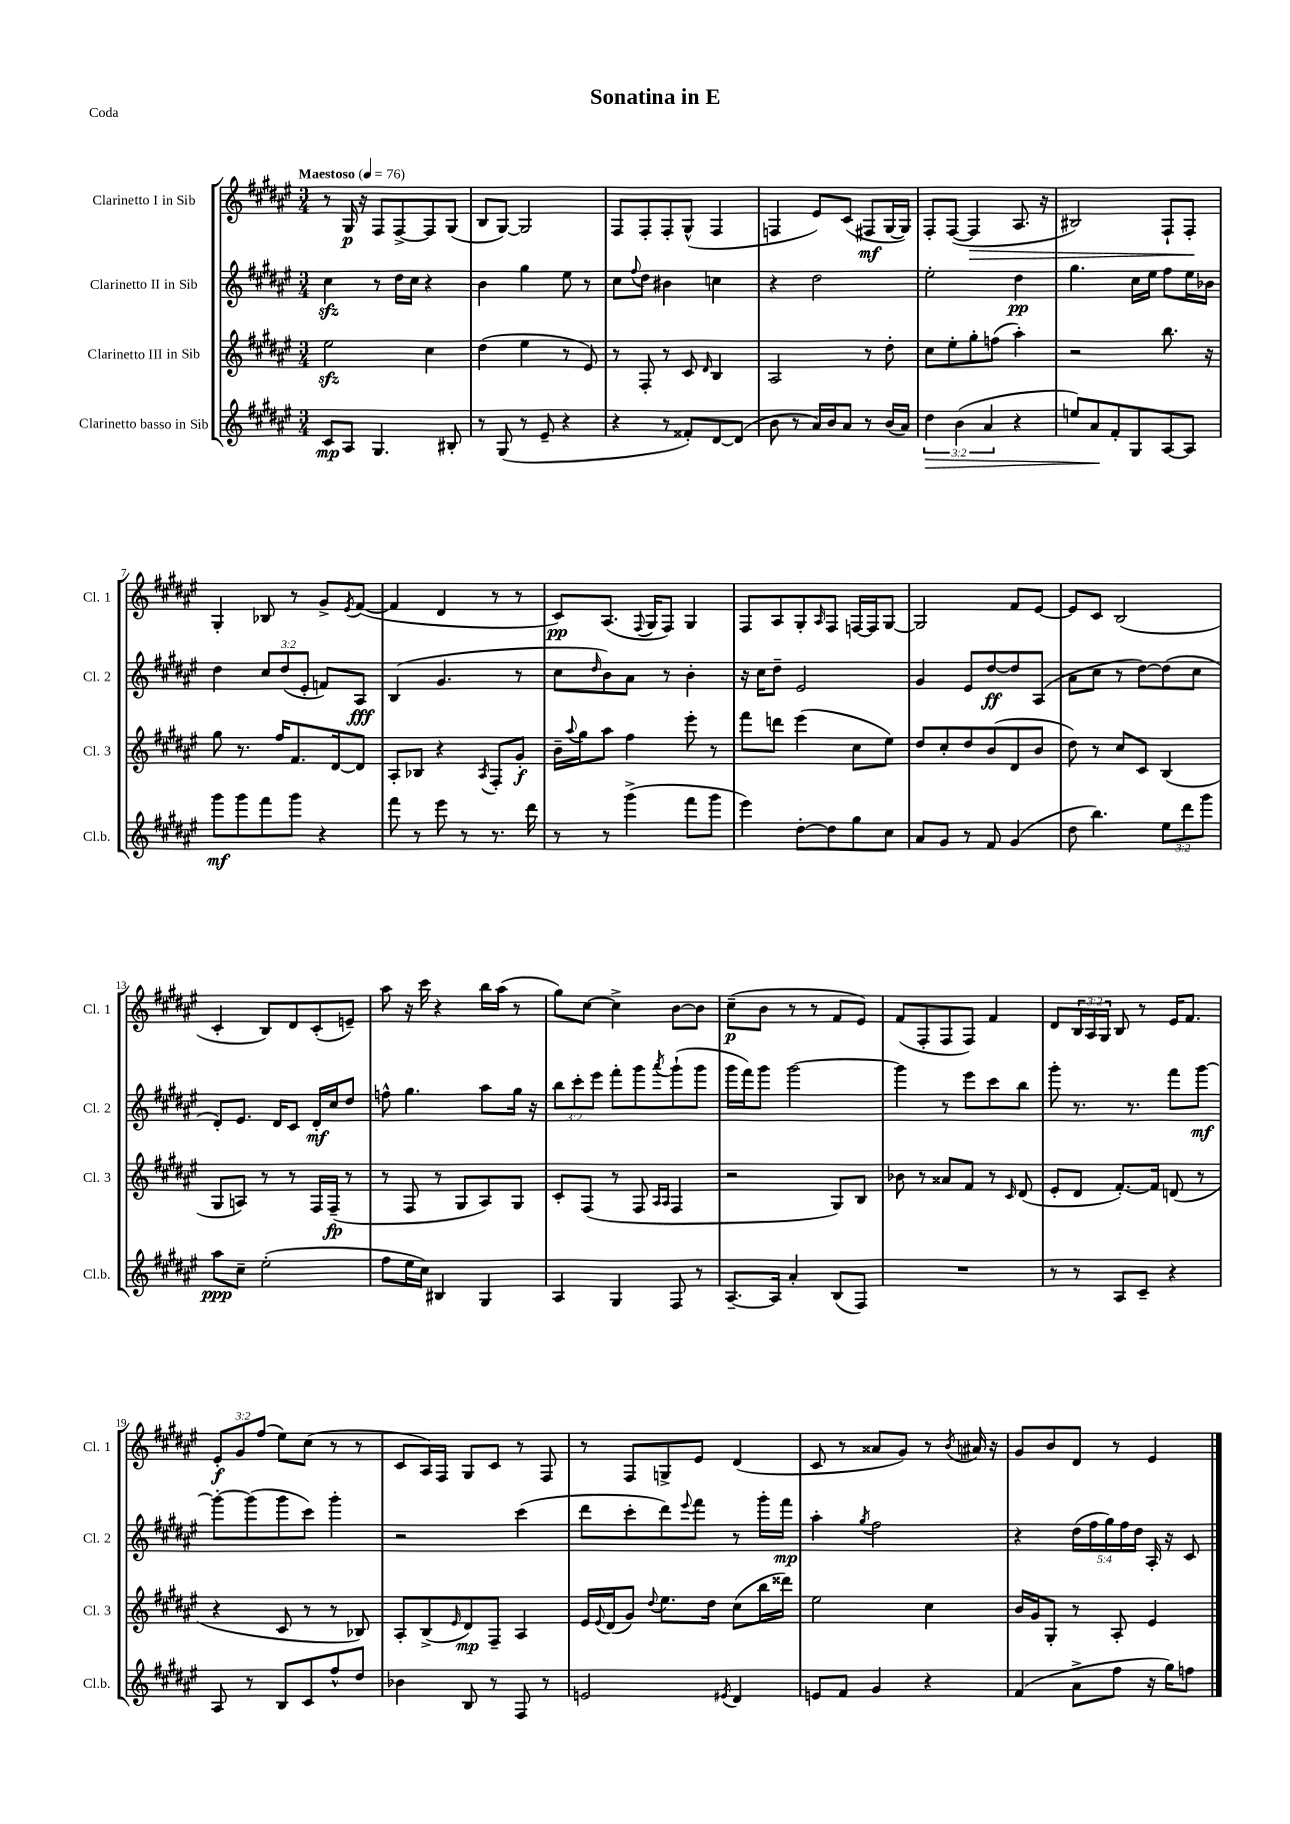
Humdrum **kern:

**kern	**kern	**kern	**kern
*staff4	*staff3	*staff2	*staff1
*clefG2	*clefG2	*clefG2	*clefG2
*k[f#c#g#d#a#e#]	*k[f#c#g#d#a#e#]	*k[f#c#g#d#a#e#]	*k[f#c#g#d#a#e#]
*M3/4	*M3/4	*M3/4	*M3/4
*MM76	*MM76	*MM76	*MM76
8c#	2ee#	4cc#	8r
8A#	.	.	16G#
.	.	.	16r
4.G#	.	8r	8F#
.	.	16dd#	[8F#^
.	.	16cc#	.
.	4cc#	4r	8F#]
8B#'	.	.	(8G#
=	=	=	=
8r	(4dd#	4b	8B
(8G#	.	.	[8G#)
8r	4ee#	4gg#	2G#]
8e#~	.	.	.
4r	8r	8ee#	.
.	8e#)	8r	.
=	=	=	=
4r	8r	8cc#	8F#
.	.	8qqff#	.
.	8F#'	8dd#	8F#'
8r	8r	4b#	8F#'
8f##')	8c#	.	(8G#^^
.	16qqd#	.	.
[8d#	4B	4cc	4F#
(8d#]	.	.	.
=	=	=	=
8b	2A#	4r	4F
8r	.	.	.
16a#)	.	2dd#	8e#)
16b	.	.	.
8a#	.	.	(8c#
8r	8r	.	8F#
(16b	8dd#'	.	[16G#
16a#)	.	.	16G#])
=	=	=	=
6dd#	8cc#	2ee#'	8F#'
.	8ee#'	.	([8F#
(6b	.	.	.
.	8gg#'	.	4F#]
6a#	.	.	.
.	(8ff	.	.
4r	4aa#')	4dd#	8.A#
.	.	.	16r
=	=	=	=
8ee)	2r	4.gg#	2B#)
8a#	.	.	.
8f#'	.	.	.
8G#	.	16cc#	.
.	.	16ee#	.
[8A#	8.bb	8ff#	8F#`
8A#]	.	16ee#	8F#'
.	16r	16b-	.
=	=	=	=
8ggg#	8gg#	4dd#	4G#'
8ggg#	8.r	.	.
8fff#	.	12cc#	8B-
.	16ff#	.	.
.	.	(12dd#	.
8ggg#	8.f#	.	8r
.	.	12e#'	.
4r	.	8f)	8g#^
.	[16d#	.	.
.	.	.	8qe#
.	8d#]	8A#	([8f#
=	=	=	=
8fff#	8A#'	(4B	4f#]
8r	8B-	.	.
8eee#	4r	4.g#	4d#
8r	.	.	.
.	8qA#	.	.
8.r	8F#'	.	8r
.	8g#'	8r	8r
16ddd#	.	.	.
=	=	=	=
8r	16b~	8cc#	8c#)
.	8qqaa#	.	.
.	16gg#	.	.
.	.	16qqdd#	.
8r	8aa#	8b)	(8.A#
(4ggg#^	4ff#	8a#	.
.	.	.	8qqF#
.	.	.	16G#
.	.	8r	8F#)
8fff#	8eee#'	4b'	4G#
8ggg#	8r	.	.
=	=	=	=
4eee#)	8fff#	16r	8F#
.	.	16cc#	.
.	8ddd	8dd#~	8A#
[8dd#'	(4eee#	2e#	8G#'
.	.	.	16qqA#
8dd#]	.	.	8F#
8gg#	8cc#	.	[16F
.	.	.	16F]
8cc#	8ee#)	.	[8G#
=	=	=	=
8a#	8dd#	4g#	2G#]
8g#	8cc#'	.	.
8r	8dd#	8e#	.
8f#	(8b	[8dd#	.
(4g#	8d#	8dd#]	8f#
.	8b	(8A#	[8e#
=	=	=	=
8dd#	8dd#)	8a#	8e#]
4.bb)	8r	8cc#	8c#
.	8cc#	8r	(2B
.	8c#	[8dd#)	.
12ee#	(4B	(8dd#]	.
12ddd#	.	.	.
.	.	8cc#	.
12ggg#	.	.	.
=	=	=	=
8aa#	8G#	8d#')	4c#'
8cc#~	8A)	8.e#	.
(2ee#'	8r	.	8B)
.	.	16d#	.
.	8r	8c#	8d#
.	16F#	16d#'	(8c#'
.	(16F#~	16cc#	.
.	8r	8dd#	8e~)
=	=	=	=
8ff#	8r	8ff^^	8aa#
16ee#	8F#	4.gg#	16r
16cc#)	.	.	16ccc#
4B#	8r	.	4r
.	8G#	.	.
4G#	8A#)	8aa#	16bb
.	.	.	(16aa#
.	8G#	16gg#	8r
.	.	16r	.
=	=	=	=
4A#	8c#'	12bb	8gg#)
.	.	12ccc#'	.
.	(8F#	.	[8cc#
.	.	12eee#	.
4G#	8r	8fff#'	4cc#^]
.	8F#	8ggg#	.
.	16qqA#	.	.
.	16qqA#	8qaaa#	.
8F#	4F#	(8ggg#`	[8b
8r	.	8ggg#	8b]
=	=	=	=
[8.A#~	2r	16ggg#	(8cc#~
.	.	16fff#)	.
.	.	8ggg#	8b
16A#]	.	.	.
4a#'	.	[2ggg#	8r
.	.	.	8r
(8B	8G#)	.	8f#
8F#)	8B	.	8e#)
=	=	=	=
2.r	8b-	4ggg#]	(8f#
.	8r	.	8F#'
.	8a##	8r	8F#
.	8f#	8eee#	8F#)
.	8r	8ccc#	4f#
.	16qqc#	.	.
.	(8d#	8bb	.
=	=	=	=
8r	8e#'	8ggg#'	8d#
8r	8d#	8.r	24B
.	.	.	24A#
.	.	.	24G#
8A#	[8.f#')	.	8B
.	.	8.r	.
8c#~	.	.	8r
.	16f#]	.	.
4r	(8d	8fff#	16e#
.	.	.	8.f#
.	8r	[8ggg#	.
=	=	=	=
8A#	4r	8ggg#'_	12e#'
.	.	.	12g#
8r	.	(8ggg#]	.
.	.	.	(12ff#
8B	8c#	8ggg#	8ee#)
8c#	8r	8ccc#)	(8cc#
8ff#^^	8r	4ggg#'	8r
8dd#	8B-)	.	8r
=	=	=	=
4b-	8A#'	2r	8c#
.	(8B^	.	16A#)
.	.	.	16F#
.	16qqe#	.	.
8B	8d#)	.	8G#
8r	8F#~	.	8c#
8F#	4A#	(4ccc#	8r
8r	.	.	8F#
=	=	=	=
2e	16e#	8ddd#	8r
.	8qqe#	.	.
.	(16d#	.	.
.	8g#)	8ccc#'	8F#
.	8qqdd#	.	.
.	8.ee#	8ddd#)	8G^
.	.	8qqeee#	.
.	.	8fff#	8e#
.	16dd#	.	.
8qe#	.	.	.
4d#	(8cc#	8r	(4d#
.	16bb	16ggg#'	.
.	16ddd##)	16fff#	.
=	=	=	=
8e	2ee#	4aa#'	8c#
8f#	.	.	8r
.	.	8qgg#	.
4g#	.	2ff#	8a##
.	.	.	8g#)
4r	4cc#	.	8r
.	.	.	8qb
.	.	.	16a#
.	.	.	16r
=	=	=	=
(4f#	16b	4r	8g#
.	16g#	.	.
.	8G#'	.	8b
8a#^	8r	(20dd#	8d#
.	.	20ff#	.
.	.	20gg#)	.
8ff#	8A#'	.	8r
.	.	20ff#	.
.	.	20dd#	.
16r	4e#	16A#'	4e#
16gg#)	.	16r	.
8ff	.	8c#	.
==	==	==	==
*-	*-	*-	*-
